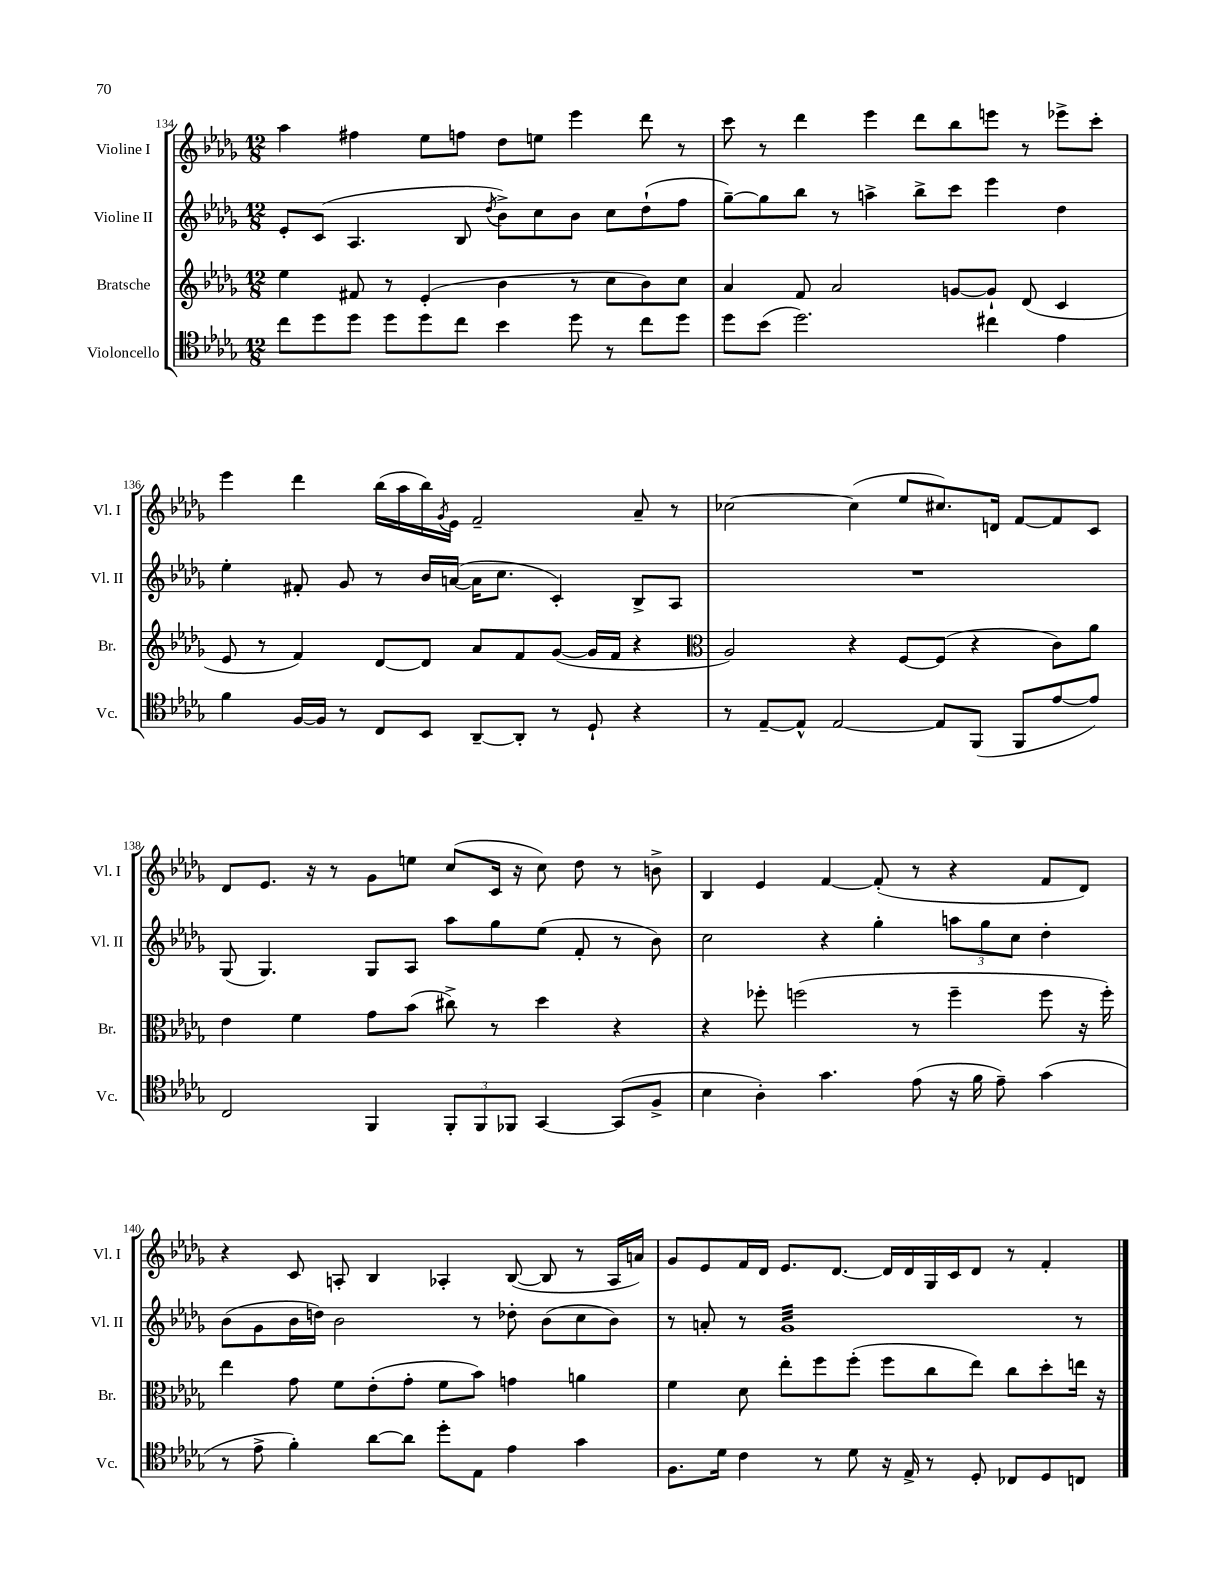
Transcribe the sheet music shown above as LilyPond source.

<<
\new StaffGroup <<
\new Staff = "s0" \with { instrumentName = "Violine I" shortInstrumentName = "Vl. I" } {
    \clef treble \key des \major \numericTimeSignature \time 12/8
    aes''4 fis''4 ees''8 f''8 des''8 e''8 ees'''4 des'''8 r8 |
    c'''8 r8 des'''4 ees'''4 des'''8 bes''8 e'''8 r8 ees'''8-> c'''8-. |
    ees'''4 des'''4 bes''16( aes''16 bes''16) \acciaccatura { ges'8 } ees'16 f'2-- aes'8-- r8 |
    ces''2~ ces''4( ees''8 cis''8.) d'16 f'8~ f'8 c'8 |
    des'8 ees'8. r16 r8 ges'8 e''8 c''8( c'16 r16 c''8) des''8 r8 b'8-> |
    bes4 ees'4 f'4~ f'8-.( r8 r4 f'8 des'8) |
    r4 c'8 a8-. bes4 aes4-. bes8~( bes8 r8 aes16 a'16) |
    ges'8 ees'8 f'16 des'16 ees'8. des'8.~ des'16 des'16 ges16 c'16 des'8 r8 f'4-. \bar "|." |
}
\new Staff = "s1" \with { instrumentName = "Violine II" shortInstrumentName = "Vl. II" } {
    \clef treble \key des \major \numericTimeSignature \time 12/8
    ees'8-. c'8( aes4. bes8 \acciaccatura { des''8 } bes'8->) c''8 bes'8 c''8 des''8-!( f''8 |
    ges''8~--) ges''8 bes''8 r8 a''4-> bes''8-> c'''8 ees'''4 des''4 |
    ees''4-. fis'8-. ges'8 r8 bes'16 a'16~( a'16 c''8. c'4-.) bes8-> aes8 |
    R1. |
    ges8( ges4.) ges8 aes8 aes''8 ges''8 ees''8( f'8-. r8 bes'8) |
    c''2 r4 ges''4-. \tuplet 3/2 { a''8 ges''8 c''8 } des''4-. |
    bes'8( ges'8 bes'16 d''16) bes'2 r8 des''8-. bes'8( c''8 bes'8) |
    r8 a'8-. r8 ges'1:32 r8 \bar "|." |
}
\new Staff = "s2" \with { instrumentName = "Bratsche" shortInstrumentName = "Br." } {
    \clef treble \key des \major \numericTimeSignature \time 12/8
    ees''4 fis'8 r8 ees'4-.( bes'4 r8 c''8 bes'8) c''8 |
    aes'4 f'8 aes'2 g'8~ g'8-! des'8( c'4 |
    ees'8 r8 f'4) des'8~ des'8 aes'8 f'8 ges'8~( ges'16 f'16 r4 |
    \clef alto aes2) r4 f8~ f8( r4 c'8) aes'8 |
    ees'4 f'4 ges'8 bes'8( cis''8->) r8 des''4 r4 |
    r4 fes''8-. f''2( r8 f''4-- f''8 r16 f''16-.) |
    ees''4 ges'8 f'8 ees'8-.( ges'8-. f'8 bes'8) g'4 a'4 |
    f'4 des'8 ees''8-. f''8 f''8-.( f''8 c''8 ees''8) c''8 des''8-. e''16 r16 \bar "|." |
}
\new Staff = "s3" \with { instrumentName = "Violoncello" shortInstrumentName = "Vc." } {
    \clef tenor \key des \major \numericTimeSignature \time 12/8
    c''8 des''8 des''8 des''8 des''8 c''8 bes'4 des''8 r8 c''8 des''8 |
    des''8 bes'8( des''2.) cis''4 ees'4 |
    f'4 f16~ f16 r8 c8 bes,8 aes,8~-- aes,8-. r8 des8-! r4 |
    r8 ees8~-- ees8-^ ees2~ ees8 f,8( f,8 ees'8~ ees'8) |
    c2 f,4 \tuplet 3/2 { f,8-. f,8 fes,8 } ges,4~ ges,8( f8-> |
    bes4 aes4-.) ges'4. ees'8( r16 f'16 ees'8--) ges'4( |
    r8 ees'8-> f'4-.) aes'8~ aes'8 des''8-. ees8 ees'4 ges'4 |
    f8. des'16 c'4 r8 des'8 r16 ees16-> r8 des8-. ces8 des8 c8 \bar "|." |
}
>>
>>
\layout { \context { \Score currentBarNumber = #134 } }
